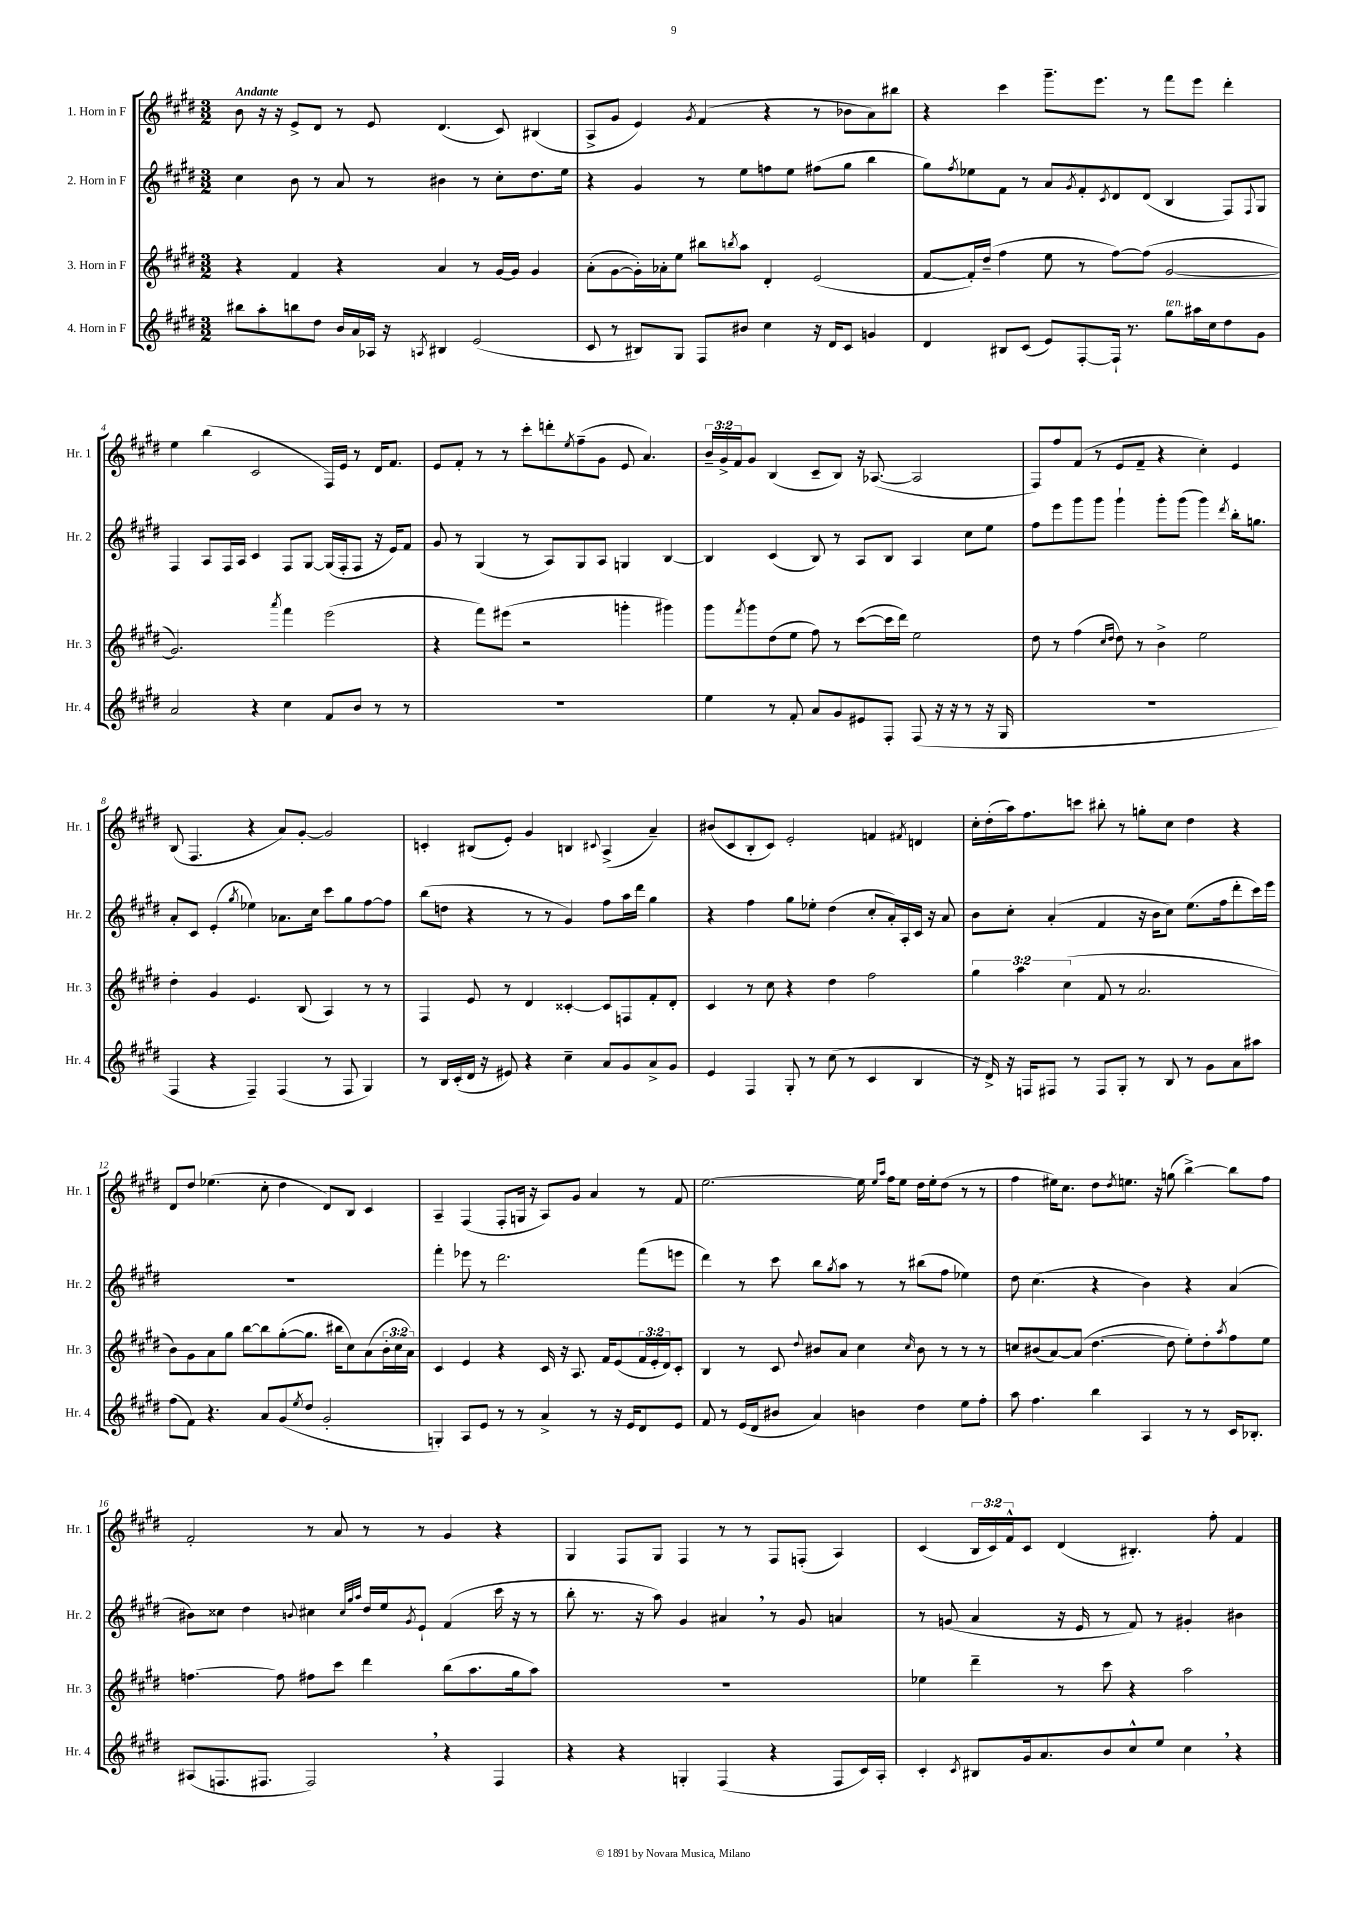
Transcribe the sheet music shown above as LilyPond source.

<<
\new StaffGroup <<
\new Staff = "s0" \with { instrumentName = "1. Horn in F" shortInstrumentName = "Hr. 1" } {
    \clef treble \key e \major \numericTimeSignature \time 3/2 \override Staff.TupletNumber.text = #tuplet-number::calc-fraction-text \tempo "Andante"
    b'8 r16 r16 e'8-> dis'8 r8 e'8 dis'4.( cis'8) bis4( |
    a8-> gis'8 e'4) \acciaccatura { gis'8 } fis'4( r4 r8 bes'8 a'8) bis''8 |
    r4 cis'''4 gis'''8.-- e'''8. r8 fis'''8 e'''8 dis'''4-. |
    e''4 b''4( cis'2 fis16) e'16 r8 dis'16 fis'8. |
    e'8 fis'8-. r8 r8 cis'''8-. d'''8-. \acciaccatura { e''8 } fis''8--( gis'8 e'8 a'4.) |
    \tuplet 3/2 { b'16-- gis'16-> fis'16 } gis'8 b4( cis'8-- b8) r16 aes8.~( aes2 |
    fis8) fis''8 fis'8( r8 e'8 fis'8-- r4 cis''4-.) e'4 |
    b8( fis4. r4 a'8) gis'8~-. gis'2 |
    c'4-. bis8( e'8-.) gis'4 b4 \appoggiatura { cis'8 } a4->( a'4--) |
    bis'8( cis'8 b8-. cis'8) e'2-. f'4 \acciaccatura { fis'8 } d'4 |
    cis''16-. dis''16-.( a''16) fis''8. c'''8 bis''8-. r8 g''8-. cis''8 dis''4 r4 |
    dis'8 dis''8 ees''4.( cis''8-. dis''4 dis'8) b8 cis'4 |
    a4-- fis4( fis8-. g16 r16 a8) gis'8 a'4 r8 fis'8 |
    e''2.~ e''16 \grace { e''16 a''16 } fis''16 e''8 dis''16 e''16-. dis''8( r8 r8 |
    fis''4 eis''16) cis''8. dis''8 \acciaccatura { dis''8 } e''8. r16 g''8( b''4~->) b''8 fis''8 |
    fis'2-. r8 a'8 r8 r8 gis'4 r4 |
    gis4 fis8 gis8 fis4 r8 r8 fis8 f8-.( a4) |
    cis'4( \tuplet 3/2 { b16 cis'16) fis'16-^ } cis'8 dis'4( bis4.-.) fis''8-. fis'4 \bar "|." |
}
\new Staff = "s1" \with { instrumentName = "2. Horn in F" shortInstrumentName = "Hr. 2" } {
    \clef treble \key e \major \numericTimeSignature \time 3/2
    cis''4 b'8 r8 a'8 r8 bis'4 r8 cis''8-. dis''8. e''16 |
    r4 gis'4 r8 e''8 f''8 e''8 fis''8( gis''8 b''4 |
    gis''8) \acciaccatura { fis''8 } ees''8 fis'8 r8 a'8 \acciaccatura { gis'8 } fis'8-. \acciaccatura { cis'8 } dis'8 dis'8( b4 fis8) \appoggiatura { fis8 } gis8 |
    fis4 a8 fis16 a16 cis'4 fis8 gis8~ gis16( fis16-. fis8 r16 e'16) fis'8 |
    gis'8 r8 gis4( r8 a8) gis8 a8 g4 b4~ |
    b4 cis'4( b8) r8 a8 b8 a4 cis''8 e''8 |
    fis''8 e'''8 gis'''8 gis'''8 gis'''4-! gis'''8-. gis'''8( gis'''4) \acciaccatura { dis'''8 } b''16-. g''8. |
    a'8-. cis'8 e'4-.( \acciaccatura { gis''8 } ees''4) aes'8. cis''16 cis'''8 gis''8 fis''8~ fis''8 |
    b''8( d''8 r4 r8 r8 gis'4) fis''8 a''16 dis'''16 gis''4 |
    r4 fis''4 gis''8 ees''8-. dis''4( cis''8-. a'16-.) a16-. cis'16 r16 a'8 |
    b'8 cis''8-. a'4-.( fis'4 r16 b'16 cis''8) e''8.( fis''16 dis'''8-. cis'''16) e'''16 |
    R1. |
    fis'''4-. ees'''8 r8 dis'''2. fis'''8( e'''8 |
    dis'''4) r8 cis'''8 b''8 \acciaccatura { gis''8 } a''8 r8 r8 bis''8( fis''8 ees''4) |
    dis''8 cis''4.( r4 b'4) r4 a'4( |
    bis'8) cisis''8 dis''4 \appoggiatura { b'8 } cis''4 \grace { cis''32 gis''32 a''32 } dis''16 e''16 \acciaccatura { gis'8 } e'8-! fis'4( cis'''16 r16 r8 |
    b''8-. r8. r16 a''8) gis'4 ais'4 \breathe r8 gis'8 a'4 |
    r8 g'8( a'4 r16 e'16 r8 fis'8) r8 gis'4-. bis'4 \bar "|." |
}
\new Staff = "s2" \with { instrumentName = "3. Horn in F" shortInstrumentName = "Hr. 3" } {
    \clef treble \key e \major \numericTimeSignature \time 3/2 \override Staff.TupletNumber.text = #tuplet-number::calc-fraction-text
    r4 fis'4 r4 a'4 r8 gis'16~ gis'16 gis'4 |
    a'8-.( gis'8~ gis'16-.) aes'16-. e''8 bis''8 \acciaccatura { b''8 } a''8 dis'4-. e'2( |
    fis'8~ fis'16-.) dis''16--( fis''4 e''8 r8 fis''8~) fis''8( gis'2~ |
    gis'2.) \acciaccatura { a'''8 } fis'''4 e'''2( |
    r4 fis'''8) eis'''8( r2 g'''4-. gis'''4) |
    gis'''8 \acciaccatura { fis'''8 } gis'''8 dis''8( e''8 fis''8) r8 cis'''8~( cis'''16 dis'''16) e''2 |
    dis''8 r8 fis''4( \grace { cis''16 dis''16 } dis''8) r8 b'4-> e''2 |
    dis''4-. gis'4 e'4. b8( a4) r8 r8 |
    fis4 e'8 r8 dis'4 cisis'4~-. cisis'8 f8 fis'8-. dis'8-. |
    cis'4 r8 cis''8 r4 dis''4 fis''2 |
    \tuplet 3/2 { gis''4 a''4 cis''4( } fis'8 r8 a'2. |
    b'8) gis'8 a'8 gis''8 b''8~ b''8 gis''8~-.( gis''8. bis''16 cis''8) a'8( \tuplet 3/2 { b'16-. cis''16 a'16) } |
    cis'4 e'4 r4 cis'16 r16 a8. fis'16 e'8( \tuplet 3/2 { fis'16 e'16-. dis'16) } cis'8-. |
    b4 r8 cis'8 \appoggiatura { dis''8 } bis'8 a'8 cis''4 \grace { cis''16 } bis'8 r8 r8 r8 |
    c''8 bis'8( a'8~) a'8( dis''4.~ dis''8 e''8-.) dis''8-. \acciaccatura { a''8 } fis''8 e''8 |
    f''4.~ f''8 fis''8 cis'''8 dis'''4 b''8( a''8. gis''16 a''8) |
    R1. |
    ees''4 dis'''4-- r8 cis'''8 r4 a''2 \bar "|." |
}
\new Staff = "s3" \with { instrumentName = "4. Horn in F" shortInstrumentName = "Hr. 4" } {
    \clef treble \key e \major \numericTimeSignature \time 3/2
    bis''8 a''8-. b''8 dis''8 b'16 a'16 aes16 r16 \acciaccatura { a8 } bis4 e'2( |
    cis'8 r8 bis8) gis8 fis8 bis'8 cis''4 r16 dis'16 cis'8 g'4 |
    dis'4 bis8 cis'8( e'8) fis8~-. fis16-! r8. gis''8^\markup { \italic "ten." } ais''16 cis''16 dis''8 gis'8 |
    a'2 r4 cis''4 fis'8 b'8 r8 r8 |
    R1. |
    e''4 r8 fis'8-. a'8 gis'8 eis'8 fis8-. fis8( r16 r16 r8 r16 gis16 |
    R1. |
    fis4 r4 fis4--) fis4( r8 fis8 gis4) |
    r8 b16 cis'16-.( dis'16 r16 eis'8) r4 cis''4-- a'8 gis'8 a'8-> gis'8 |
    e'4 fis4 gis8-. r8 cis''8( r8 cis'4 b4 |
    r16 dis'16->) r16 f16 fis8 r8 fis8 gis8-. r8 b8 r8 gis'8 a'8 ais''8 |
    fis''8( fis'8) r4. a'8 gis'8( \acciaccatura { e''8 } dis''8 gis'2-. |
    g4-.) a8 e'8 r8 r8 a'4-> r8 r16 e'16 dis'8 e'8 |
    fis'8 r8 e'16( dis'16 bis'8 a'4) b'4 dis''4 e''8 fis''8-. |
    a''8 fis''4. b''4 a4 r8 r8 cis'16 bes8.-. |
    ais8( f8. fis8. fis2) \breathe r4 fis4 |
    r4 r4 g4-. fis4( r4 fis8 cis'16) a16-. |
    cis'4-. \acciaccatura { cis'8 } bis8 gis'16 a'8. b'8 cis''8-^ e''8 cis''4 \breathe r4 \bar "|." |
}
>>
>>
